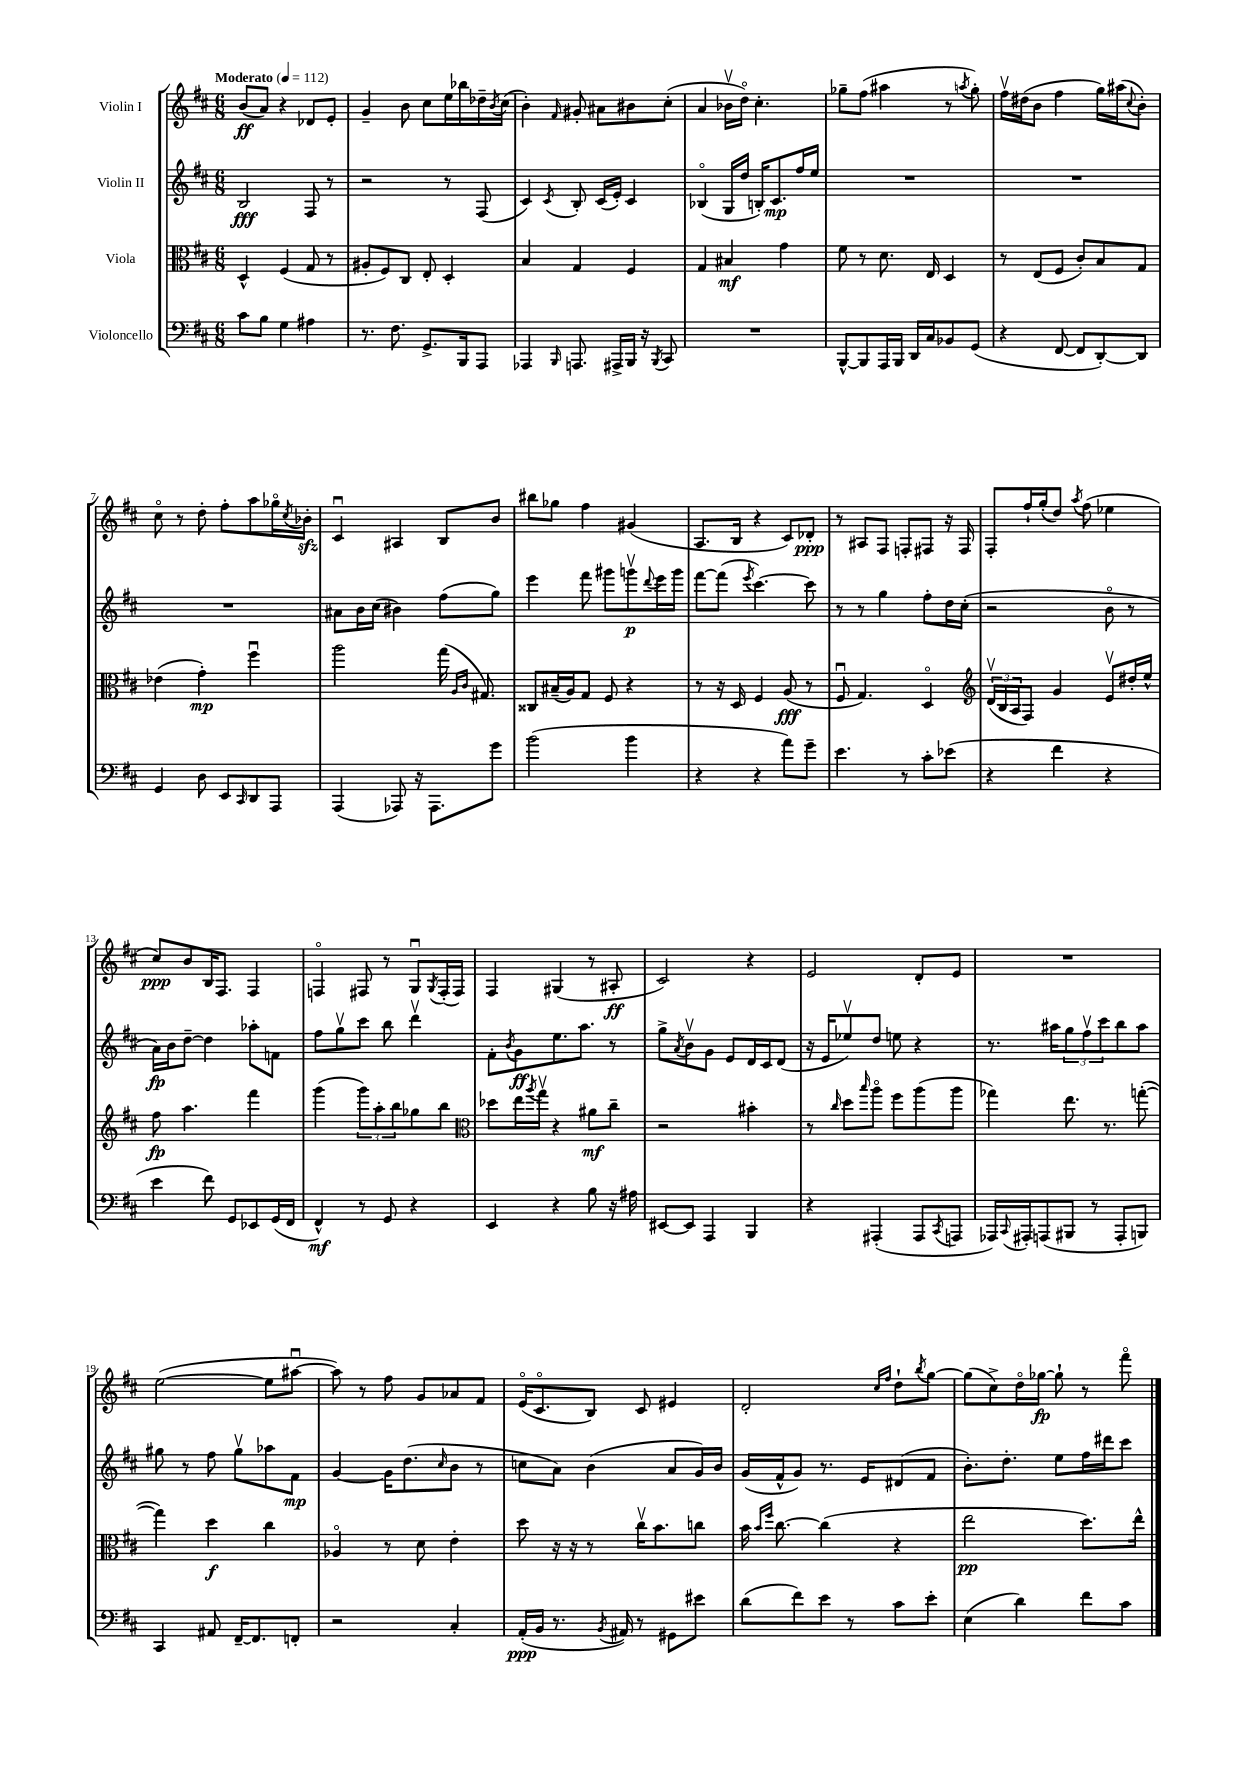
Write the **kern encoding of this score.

**kern	**kern	**kern	**kern
*staff4	*staff3	*staff2	*staff1
*clefF4	*clefC3	*clefG2	*clefG2
*k[f#c#]	*k[f#c#]	*k[f#c#]	*k[f#c#]
*M6/8	*M6/8	*M6/8	*M6/8
*MM112	*MM112	*MM112	*MM112
8c#	4D^^	2B	(8b
8B	.	.	8a)
4G	(4F#	.	4r
4A#	8G	8F#	8d-
.	8r	8r	8e'
=	=	=	=
8.r	8A#'	2r	4g~
.	8F#)	.	.
8.F#	.	.	.
.	8C#	.	8b
8.GG^	8E'	.	8cc#
.	4D'	8r	16ee
16BBB	.	.	16bb-
8AAA	.	(8F#	16dd-~
.	.	.	8qb
.	.	.	(16cc#
=	=	=	=
4AAA-	4B	4c#)	4b')
16qqBBB	.	8qc#	16qqf#
8.AAA	4G	8B'	8g#'
.	.	(16c#	8a#
16AAA#^	.	16e')	.
16BBB	4F#	4c#	8b#
16r	.	.	.
8qBBB	.	.	.
8CC#	.	.	(8cc#'
=	=	=	=
2.r	4G	(4B-o	4a
.	4B#	16G	16b-v
.	.	16dd	16ddo)
.	.	16B')	4.cc#'
.	.	8.c#	.
.	4g	.	.
.	.	16ff#	.
.	.	16ee	.
=	=	=	=
[8BBB^^	8f#	2.r	8gg-~
8BBB]	8r	.	(8ff#
16AAA	8.d	.	4aa#
16BBB	.	.	.
16DD	.	.	.
16C#	16E	.	.
8BB-	4D	.	8r
.	.	.	8qaa
(8GG	.	.	8gg-')
=	=	=	=
4r	8r	2.r	16ff#v
.	.	.	(16dd#
.	(8E	.	8b
[8FF#	8F#	.	4ff#
8FF#]	8c#')	.	.
[8DD')	8B	.	16gg)
.	.	.	(16aa#
.	.	.	8qqcc#
8DD]	8G	.	8b')
=	=	=	=
4GG	(4e-	2.r	8cc#o
.	.	.	8r
8D	4g')	.	8dd'
8EE	.	.	8ff#'
16qqCC#	.	.	.
8DD	4ff#u	.	8aa
8AAA	.	.	16gg-o
.	.	.	8qcc#
.	.	.	16b-'
=	=	=	=
(4AAA	2aa	8a#	4c#u
.	.	16b	.
.	.	(16cc#	.
8AAA-)	.	4b#)	4A#
16r	.	.	.
8.AAA-	.	.	.
.	(16gg	(8ff#	8B
.	16qqA	.	.
.	16qqc#	.	.
.	8.G#)	.	.
8g	.	8gg)	8b
=	=	=	=
(2b	8C##	4eee	8bb#
.	(16B#~	.	8gg-
.	16A)	.	.
.	8G	8fff#	4ff#
.	8F#	8ggg#	.
4b	4r	8gggv	(4g#
.	.	8qqddd	.
.	.	16eee	.
.	.	16ggg	.
=	=	=	=
4r	8r	[8fff#	8.A
.	16r	(8fff#]	.
.	16D	.	16B
.	.	8qeee	.
4r	4F#	[4.ccc#)	4r
8a)	(8A	.	8c#)
8g~	8r	8ccc#]	8d-'
=	=	=	=
4.e	8F#u	8r	8r
.	4.G)	8r	8A#
.	.	4gg	8F#
8r	.	.	8F'
8c#'	4Do	8ff#'	8F#
(8e-	.	16dd	16r
.	.	(16cc#'	16F#
=	=	=	=
*	*clefG2	*	*
4r	(24dv	2r	8F#'
.	24B	.	.
.	24A	.	.
.	8F#)	.	16ff#`
.	.	.	(16gg'
4f#	4g	.	8dd)
.	.	.	8qaa
.	.	.	(8ff#
4r	8ev	8bo	4ee-
.	16dd#'	8r	.
.	16ee^^	.	.
=	=	=	=
4e	8ff#	16a)	8cc#)
.	.	16b	.
.	4.aa	[8dd~	8b
8f#)	.	4dd]	16B
.	.	.	8.F#
8GG	.	.	.
8EE-	4fff#	8aa-'	4F#
(16GG	.	8f	.
16FF#	.	.	.
=	=	=	=
4FF#^^)	(4ggg	8ff#	4Fo
.	.	8ggv	.
8r	12ggg)	8ccc#	8F#
.	12aa'	.	.
8GG	.	8bb	8r
.	12bb	.	.
4r	8gg-	4dddv	8Gu
.	.	.	8qG
.	8bb	.	(16F#'
.	.	.	16F#)
=	=	=	=
*	*clefC3	*	*
4EE	8dd-	8f#'	4F#
.	.	8qb	.
.	16ee	8g	.
.	8qaa	.	.
.	16ggv	.	.
4r	4r	8.ee	(4G#
.	.	8.aa	.
8B	8a#	.	8r
16r	8cc#~	8r	8A#'
16A#	.	.	.
=	=	=	=
[8EE#	2r	8gg^	2c#)
.	.	8qa	.
8EE#]	.	8bv	.
4AAA	.	8g	.
.	.	8e	.
4BBB	4b#'	16d	4r
.	.	16c#	.
.	.	(8d	.
=	=	=	=
4r	8r	16r	2e
.	.	16e	.
.	16qqcc#	.	.
.	8dd	8ee-v)	.
.	16qqbb	.	.
(4AAA#'	8aao	8dd	.
.	8ff#	8ee	.
8AAA#	(8aa	4r	8d'
8qCC#	.	.	.
8AAA	8aa	.	8e
=	=	=	=
16AAA-)	4gg-)	8.r	2.r
8qqCC#	.	.	.
16AAA#'	.	.	.
(8AAA	.	.	.
.	.	16aa#	.
8BBB#	8.ee	12gg	.
.	.	12ff#v	.
8r	.	.	.
.	.	12ccc#	.
.	8.r	.	.
8AAA'	.	8bb	.
8BBB)	([8gg'	8aa#	.
=	=	=	=
4CC#	4gg])	8gg#	([2ee
.	.	8r	.
8AA#	4dd	8ff#	.
[16FF#~	.	8gg#v	.
8.FF#]	.	.	.
.	4cc#	8aa-	8ee]
8FF'	.	8f#	[8aa#u
=	=	=	=
2r	4A-o	[4g	8aa#])
.	.	.	8r
.	8r	16g]	8ff#
.	.	(8.dd	.
.	8d	.	8g
.	.	16qqcc#	.
4C#'	4e'	8b	8a-
.	.	8r	8f#
=	=	=	=
(16AA'	8dd	8cc	(16eo
16BB	.	.	8.c#o
8.r	16r	8a)	.
.	16r	.	.
.	8r	(4b	8B)
8qBB	.	.	.
16AA#)	.	.	.
8r	16cc#v	.	8c#
.	8.b	.	.
8GG#	.	8a	4e#
8e#	8cc	16g)	.
.	.	16b	.
=	=	=	=
(8d	16b	(16g	2d'
.	16qqb	.	.
.	16qqff#	.	.
.	[8.cc#	16f#^^	.
8f#)	.	8g)	.
8e	(4cc#]	8.r	.
8r	.	.	.
.	.	16e	.
.	.	.	16qqcc#
.	.	.	16qqff#
8c#	4r	(8d#	8dd`
.	.	.	8qbb
8e'	.	8f#	[8gg
=	=	=	=
(4E	2ee	8.b')	(8gg]
.	.	.	8cc#^)
.	.	8.dd'	.
4d)	.	.	16ddo
.	.	.	[16gg-
.	.	8ee	8gg-`]
8f#	8.dd)	16ff#	8r
.	.	16ddd#	.
8c#	.	8ccc#	8fff#o
.	16ee^^	.	.
==	==	==	==
*-	*-	*-	*-
